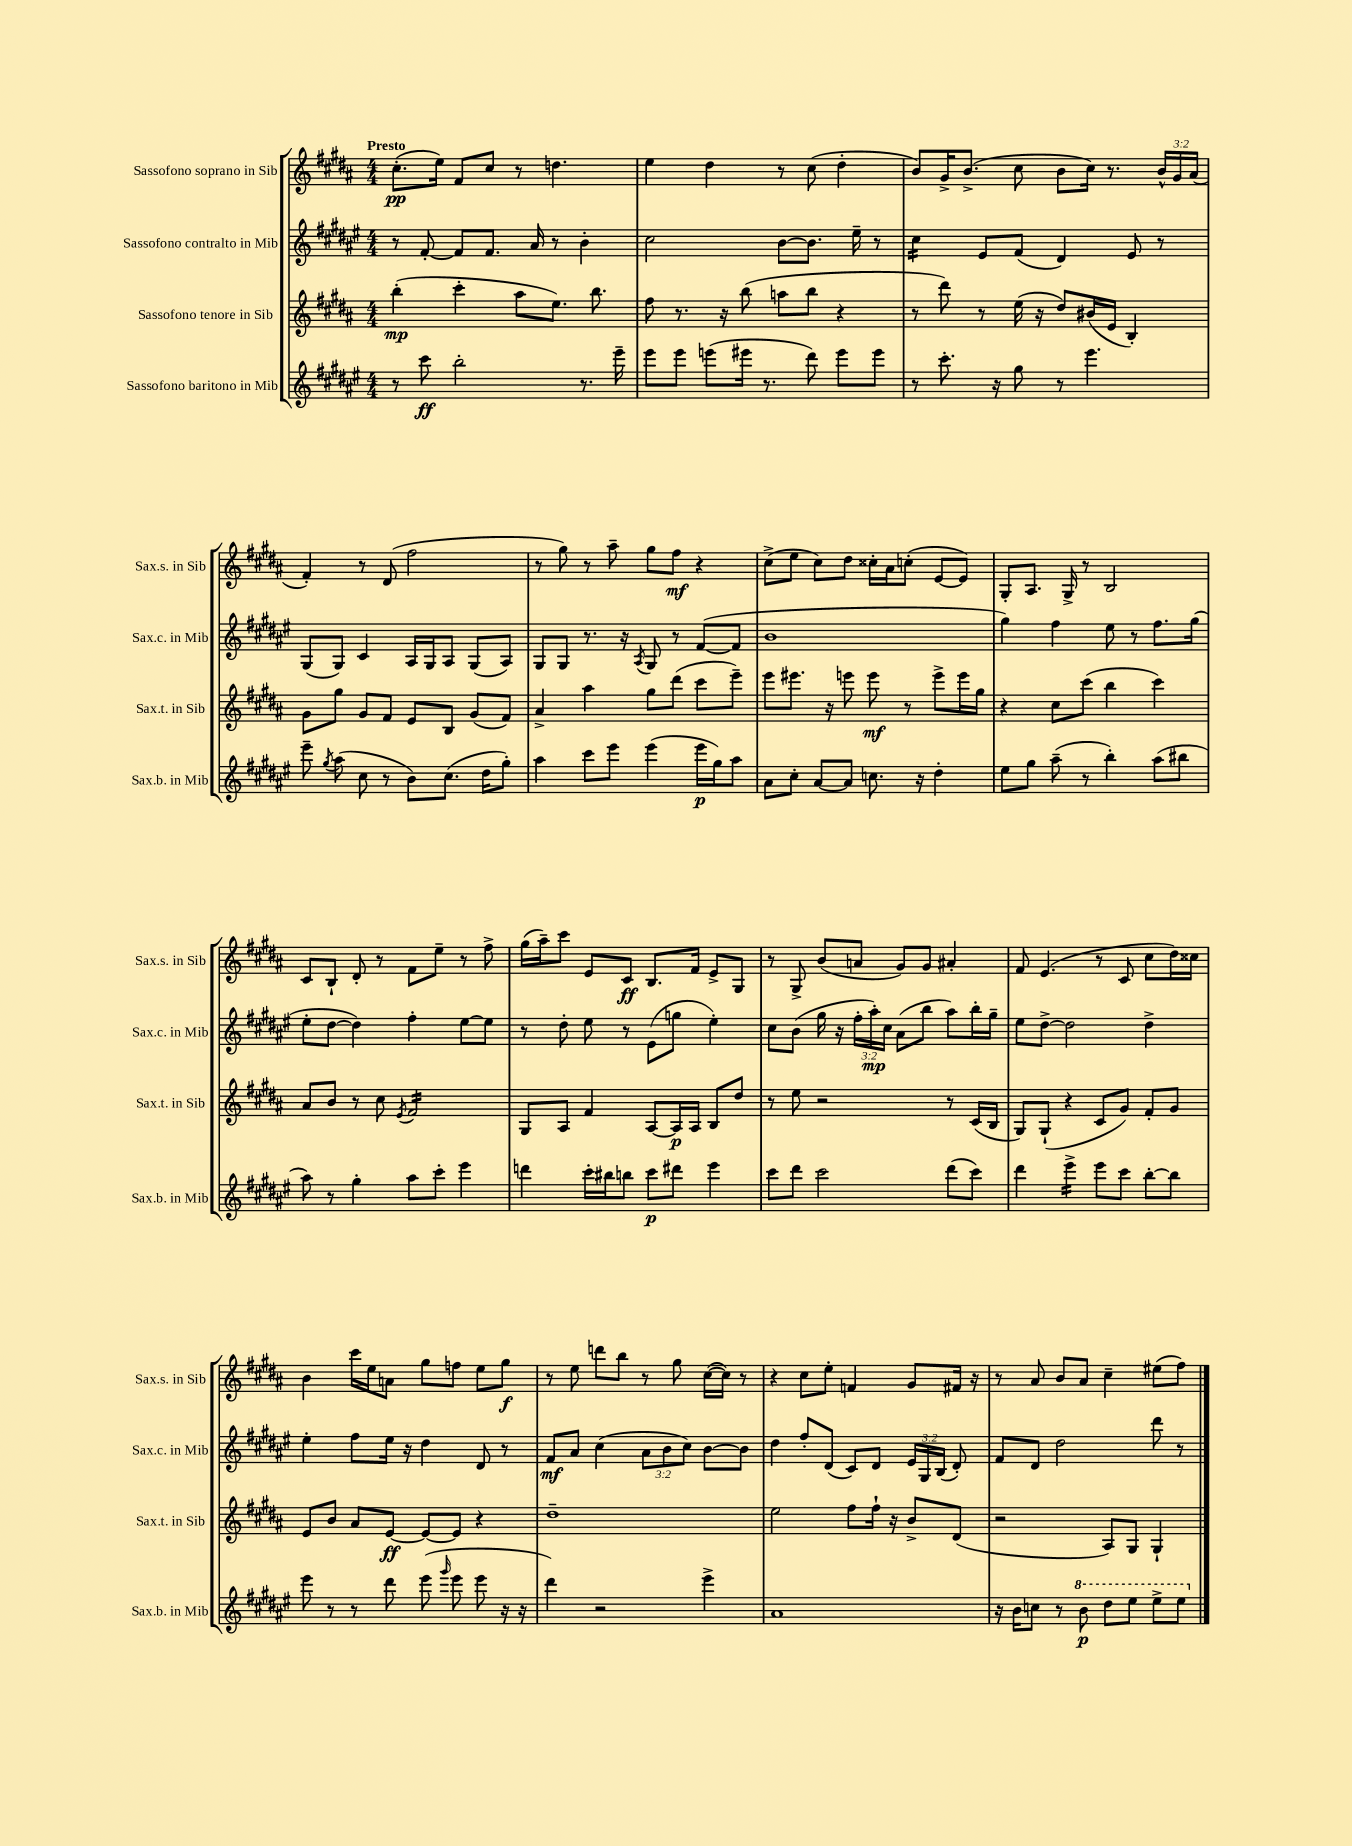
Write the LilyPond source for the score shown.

<<
\new StaffGroup <<
\new Staff = "s0" \with { instrumentName = "Sassofono soprano in Sib" shortInstrumentName = "Sax.s. in Sib" } {
    \clef treble \key b \major \numericTimeSignature \time 4/4 \override Staff.TupletNumber.text = #tuplet-number::calc-fraction-text \tempo "Presto"
    \autoBeamOff cis''8.[-.\pp( e''16]) fis'8[ cis''8] r8 d''4. |
    e''4 dis''4 r8 cis''8( dis''4-. |
    b'8[) gis'16-> b'8.]->( cis''8 b'8[ cis''16]) r8. \tuplet 3/2 { b'16[-^ gis'16 ais'16]( } |
    fis'4-.) r8 dis'8( fis''2 |
    r8 gis''8) r8 ais''8-- gis''8[ fis''8]\mf r4 |
    cis''8[->( e''8] cis''8[) dis''8] cisis''16[-. ais'16 c''8]-.( e'8[~ e'8]) |
    gis8[-. ais8.] gis16-> r8 b2 |
    cis'8[ b8]-! dis'8-. r8 fis'8[ e''8]-- r8 fis''8-> |
    gis''16[( ais''16--) cis'''8] e'8[ cis'8]\ff b8.[ fis'16] e'8[-> gis8] |
    r8 gis8-> b'8[( a'8] gis'8[) gis'8] ais'4-. |
    fis'8 e'4.( r8 cis'8 cis''8[ dis''16) cisis''16] |
    b'4 cis'''16[ e''16 a'8] gis''8[ f''8] e''8[ gis''8]\f |
    r8 e''8 d'''8[ b''8] r8 gis''8 cis''16[~( cis''16]) r8 |
    r4 cis''8[ e''8]-. f'4 gis'8[ fis'16] r16 |
    r8 ais'8 b'8[ ais'8] cis''4-- eis''8[( fis''8]) \bar "|." |
}
\new Staff = "s1" \with { instrumentName = "Sassofono contralto in Mib" shortInstrumentName = "Sax.c. in Mib" } {
    \clef treble \key fis \major \numericTimeSignature \time 4/4 \override Staff.TupletNumber.text = #tuplet-number::calc-fraction-text
    \autoBeamOff r8 fis'8~-. fis'8[ fis'8.] ais'16 r8 b'4-. |
    cis''2 b'8[~ b'8.] eis''16-- r8 |
    cis''4:16 eis'8[ fis'8]( dis'4) eis'8 r8 |
    gis8[( gis8]) cis'4 ais16[ gis16 ais8] gis8[( ais8]) |
    gis8[ gis8] r8. r16 \acciaccatura { ais8 } gis8 r8 fis'8[~( fis'8] |
    b'1 |
    gis''4) fis''4 eis''8 r8 fis''8.[ gis''16]( |
    eis''8[-. dis''8]~ dis''4) fis''4-. eis''8[~ eis''8] |
    r8 dis''8-. eis''8 r8 eis'8[( g''8] eis''4-.) |
    cis''8[ b'8]( gis''16 r16 \tuplet 3/2 { fis''16[-. ais''16-.\mp) cis''16] } ais'8[( b''8] ais''8[) b''16-. gis''16]-- |
    eis''8[ dis''8]~-> dis''2 dis''4-> |
    eis''4-. fis''8[ eis''16] r16 dis''4 dis'8 r8 |
    fis'8[\mf ais'8] cis''4( \tuplet 3/2 { ais'8[ b'8 cis''8]) } b'8[~ b'8] |
    dis''4 fis''8[-. dis'8]( cis'8[) dis'8] \tuplet 3/2 { eis'16[ gis16 b16]( } dis'8-.) |
    fis'8[ dis'8] dis''2 dis'''8 r8 \bar "|." |
}
\new Staff = "s2" \with { instrumentName = "Sassofono tenore in Sib" shortInstrumentName = "Sax.t. in Sib" } {
    \clef treble \key b \major \numericTimeSignature \time 4/4
    \autoBeamOff b''4-.\mp( cis'''4-. ais''8[ e''8.]) b''8. |
    fis''8 r8. r16 b''8( a''8[ b''8] r4 |
    r8 dis'''8) r8 e''16( r16 dis''8[) bis'16( e'16] b4-.) |
    gis'8[ gis''8] gis'8[ fis'8] e'8[ b8] gis'8[( fis'8]) |
    ais'4-> ais''4 gis''8[ dis'''8]( cis'''8[ e'''8]--) |
    e'''8[ eis'''8.] r16 e'''8 e'''8\mf r8 e'''8[-> e'''16 gis''16] |
    r4 cis''8[ cis'''8]( b''4 cis'''4) |
    ais'8[ b'8] r8 cis''8 \acciaccatura { e'8 } fis'2:16 |
    gis8[ ais8] fis'4 ais8[~ ais16\p ais16] b8[ dis''8] |
    r8 e''8 r2 r8 cis'16[( b16] |
    gis8[) gis8]-!( r4 cis'8[ gis'8]) fis'8[-. gis'8] |
    e'8[ b'8] ais'8[ e'8]~\ff e'8[~ e'8] r4 |
    dis''1-- |
    e''2 fis''8[ fis''16]-! r16 b'8[-> dis'8]( |
    r2 ais8[) gis8] gis4-! \bar "|." |
}
\new Staff = "s3" \with { instrumentName = "Sassofono baritono in Mib" shortInstrumentName = "Sax.b. in Mib" } {
    \clef treble \key fis \major \numericTimeSignature \time 4/4
    \autoBeamOff r8 cis'''8\ff b''2-. r8. eis'''16-- |
    eis'''8[ eis'''8] e'''8[( eis'''16] r8. dis'''8) eis'''8[ eis'''8] |
    r8 cis'''8.-. r16 gis''8 r8 eis'''4. |
    eis'''8-- \acciaccatura { gis''8 } ais''8( cis''8 r8 b'8[) cis''8.]( dis''16[ gis''8]-.) |
    ais''4 cis'''8[ eis'''8] eis'''4( eis'''16[\p gis''16) ais''8] |
    ais'8[ cis''8]-. ais'8[~ ais'8] c''8. r16 dis''4-. |
    eis''8[ gis''8] ais''8--( r8 b''4-.) ais''8[( bis''8] |
    ais''8) r8 gis''4-. ais''8[ cis'''8]-. eis'''4 |
    d'''4 cis'''16[-. bis''16 b''8] cis'''8[\p dis'''8] eis'''4 |
    cis'''8[ dis'''8] cis'''2 dis'''8[( cis'''8]) |
    dis'''4 eis'''4:16-> eis'''8[ cis'''8] b''8[~-. b''8] |
    eis'''8 r8 r8 dis'''8 eis'''8( \grace { gis'''16 } eis'''8 eis'''8 r16 r16 |
    dis'''4) r2 eis'''4-> |
    ais'1 |
    r16 b'16[ c''8] r8 \ottava #1 b''8\p dis'''8[ eis'''8] eis'''8[-> eis'''8] \ottava #0 \bar "|." |
}
>>
>>
\layout { \context { \Score \remove "Bar_number_engraver" } }
